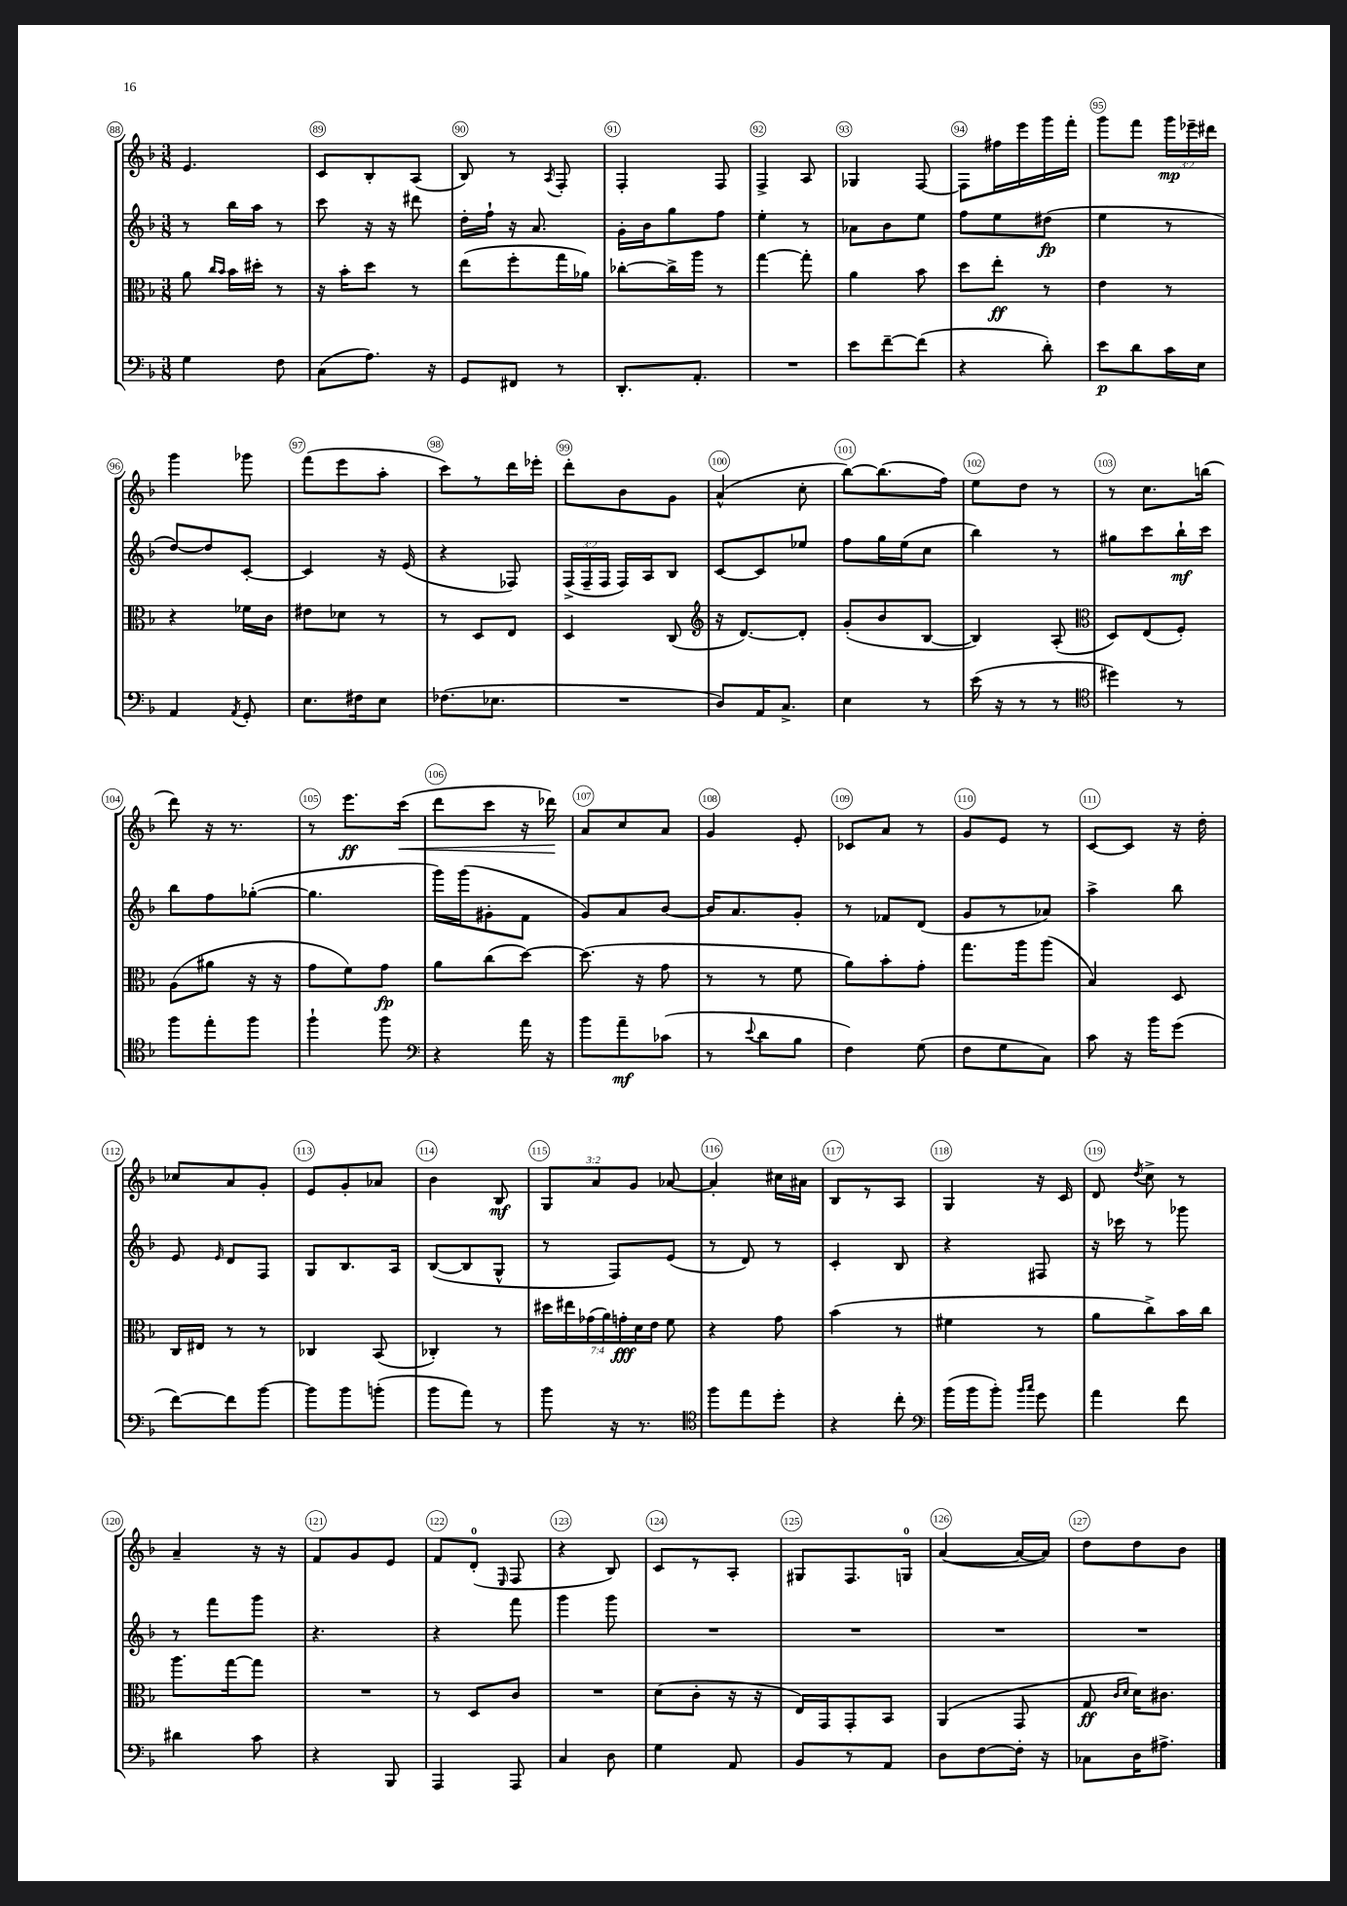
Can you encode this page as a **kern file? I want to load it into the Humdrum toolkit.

**kern	**kern	**kern	**kern
*staff4	*staff3	*staff2	*staff1
*clefF4	*clefC3	*clefG2	*clefG2
*k[b-]	*k[b-]	*k[b-]	*k[b-]
*M3/8	*M3/8	*M3/8	*M3/8
4G	8a	8r	4.e
.	16qqcc	.	.
.	16qqb-	.	.
.	16b-	16bb-	.
.	16dd#'	16aa	.
8F	8r	8r	.
=	=	=	=
(8C	16r	8ccc	8c
.	16b-'	.	.
8.A)	8dd	16r	8B-'
.	.	16r	.
.	8r	8ddd#	(8A
16r	.	.	.
=	=	=	=
8GG	(8ee	16dd'	8B-)
.	.	16ff`	.
8FF#	8ff'	16r	8r
.	.	8.a	.
.	.	.	8qA
8r	16gg	.	8F'
.	16a-)	.	.
=	=	=	=
8.DD'	[8cc-'	16g'	4F'
.	.	16b-	.
.	16cc-^]	8gg	.
8.AA'	16aa	.	.
.	8r	8ff	8F
=	=	=	=
4.r	[4gg	4ee'	4F^
.	8gg']	8r	8A
=	=	=	=
8e	4a	8a-	4G-
[8f~	.	8b-	.
(8f]	8b-	8ee	[8F
=	=	=	=
4r	8dd	8ff	8F]
.	8ee'	8ee	16ff#
.	.	.	16eee
8d')	8r	(8dd#	16ggg
.	.	.	16fff'
=	=	=	=
8e	4e	4ee	8ggg
8d	.	.	8fff
16c	8r	8r	24ggg
.	.	.	24eee-~
16E	.	.	.
.	.	.	24ddd#
=	=	=	=
4AA	4r	[8dd)	4ggg
.	.	8dd]	.
8qAA	.	.	.
8GG'	16f-	[8c'	8ggg-
.	16c	.	.
=	=	=	=
8.E	8e#	4c]	(8fff
.	8d-	.	8eee
16F#	.	.	.
8E	8r	16r	8aa'
.	.	(16e	.
=	=	=	=
(8.F-	8r	4r	8ccc)
.	8D	.	8r
8.E-	.	.	.
.	8E	8F-)	16ddd
.	.	.	16eee-'
=	=	=	=
4.r	4D	(24F^	8ddd'
.	.	24F~	.
.	.	24F	.
.	.	16F)	8b-
.	.	16A	.
.	(8C	8B-	8g
=	=	=	=
*	*clefG2	*	*
8D)	16r	[8c	(4a^^
.	[8.d)	.	.
16AA	.	8c]	.
8.C^	.	.	.
.	8d']	8ee-	8cc'
=	=	=	=
4E	(8g'	8ff	[8bb-)
.	8b-	16gg	(8.bb-]
.	.	(16ee	.
8r	[8B-	8cc	.
.	.	.	16ff)
=	=	=	=
(16e	4B-])	4bb-)	8ee
16r	.	.	.
8r	.	.	8dd
8r	(8A'	8r	8r
=	=	=	=
*clefC4	*clefC3	*	*
4dd#)	8D)	8gg#	8r
.	(8E	8ccc	8.cc
8r	8F')	16bb-`	.
.	.	16ccc	(16bb
=	=	=	=
8ff	(8A	8bb-	8ddd)
8ee'	8a#	8ff	16r
.	.	.	8.r
8ff	16r	([8gg-'	.
.	16r	.	.
=	=	=	=
4ff`	8g	4.gg-]	8r
.	8f)	.	8.eee
8ff	8g	.	.
.	.	.	(16ccc
=	=	=	=
*clefF4	*	*	*
4r	8a	16ggg)	8ddd
.	.	(16ggg	.
.	(8cc	8g#'	8ccc
16a	[8dd)	8f	16r
16r	.	.	16ddd-)
=	=	=	=
8b-	(8.dd]	8g)	8a
8a~	.	8a	8cc
.	16r	.	.
(8c-	8g	[8b-	8a
=	=	=	=
8r	8r	16b-]	4g
.	.	8.a	.
8qqe	.	.	.
8d	8r	.	.
8B-	8f	8g'	8e'
=	=	=	=
4F)	8a)	8r	8c-
.	8b-'	8f-	8a
(8G	8g'	(8d	8r
=	=	=	=
8F	8.gg	8g	8g
8G	.	8r	8e
.	16aa	.	.
8C)	(8aa	8a-)	8r
=	=	=	=
8c	4B-)	4aa^	[8c
16r	.	.	8c]
16b-	.	.	.
(8g	8D	8bb-	16r
.	.	.	16dd'
=	=	=	=
[8f)	16C	8e	8cc-
.	16E#	.	.
.	.	16qqe	.
8f]	8r	8d	8a
[8b-	8r	8F	8g'
=	=	=	=
8b-]	4C-	8G	8e
8b-	.	8.B-	8g'
(8b'	(8BB-	.	8a-
.	.	16A	.
=	=	=	=
8b-	4C-')	([8B-	4b-
8a)	.	8B-]	.
8r	8r	8G^^	8B-
=	=	=	=
8b-	28dd#	8r	12G
.	28ee#	.	.
.	(28g-	.	.
.	.	.	12a
.	28a)	.	.
16r	.	8F)	.
.	28g'	.	.
.	.	.	12g
.	28d	.	.
8.r	.	.	.
.	28e	.	.
.	8f	(8e	[8a-
=	=	=	=
*clefC4	*	*	*
8ff	4r	8r	4a-']
8ee	.	8d)	.
8dd'	8g	8r	16cc#
.	.	.	16a#
=	=	=	=
4r	(4b-	4c'	8B-
.	.	.	8r
8cc'	8r	8B-	8A
=	=	=	=
*clefF4	*	*	*
(16b-	4f#	4r	4G
16b-	.	.	.
8b-')	.	.	.
16qqb-	.	.	.
16qqcc	.	.	.
8g	8r	8F#	16r
.	.	.	16c
=	=	=	=
4a	8a	16r	8d
.	.	16ccc-	.
.	.	.	8qdd
.	8cc^)	8r	8cc^
8f	16b-	8ggg-	8r
.	16cc	.	.
=	=	=	=
4d#	8.aa	8r	4a~
.	.	8fff	.
.	[16gg	.	.
8c	8gg]	8ggg	16r
.	.	.	16r
=	=	=	=
4r	4.r	4.r	8f
.	.	.	8g
8BBB-	.	.	8e
=	=	=	=
4AAA	8r	4r	8f
.	8D	.	(8d'
.	.	.	16qqE
8AAA	8c	8fff	8F
=	=	=	=
4C	4.r	4ggg	4r
8D	.	8ggg	8B-)
=	=	=	=
4G	(8d	4.r	8c
.	8c'	.	8r
8AA	16r	.	8A'
.	16r	.	.
=	=	=	=
8BB-	16E)	4.r	8G#
.	16GG	.	.
8r	8GG'	.	8.F
8AA	8BB-	.	.
.	.	.	16G
=	=	=	=
8D	(4AA	4.r	([4a
[8F	.	.	.
16F']	8GG	.	16a_
16r	.	.	16a])
=	=	=	=
8C-	8G	4.r	8dd
.	16qqc	.	.
.	16qqd	.	.
16D	16d)	.	8dd
8.A#^	8.c#	.	.
.	.	.	8b-
==	==	==	==
*-	*-	*-	*-
